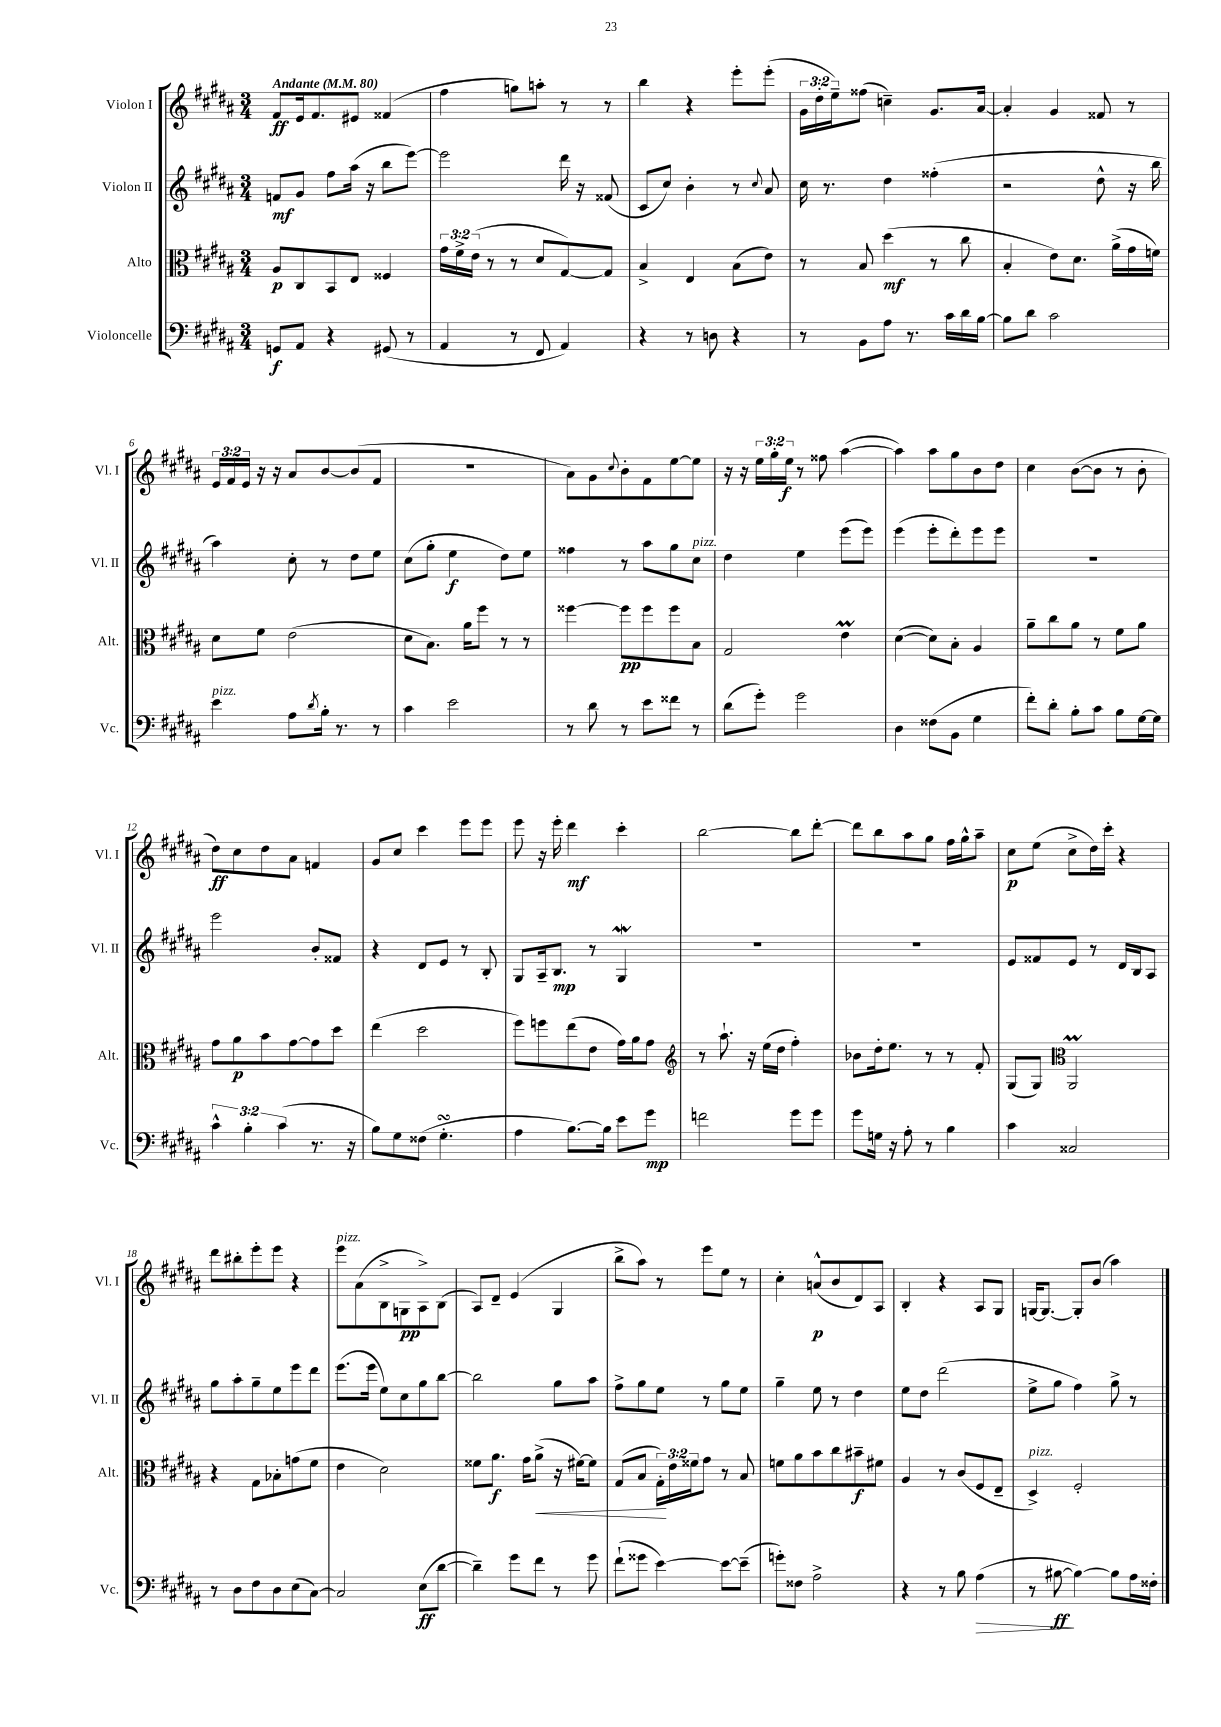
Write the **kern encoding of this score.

**kern	**dynam	**kern	**dynam	**kern	**dynam	**kern	**dynam
*part4	*part4	*part3	*part3	*part2	*part2	*part1	*part1
*staff4	*staff4	*staff3	*staff3	*staff2	*staff2	*staff1	*staff1
*I"Violoncelle	*	*I"Alto	*	*I"Violon II	*	*I"Violon I	*
*I'Vc.	*	*I'Alt.	*	*I'Vl. II	*	*I'Vl. I	*
*clefF4	*	*clefC3	*	*clefG2	*	*clefG2	*
*k[f#c#g#d#a#]	*	*k[f#c#g#d#a#]	*	*k[f#c#g#d#a#]	*	*k[f#c#g#d#a#]	*
*M3/4	*	*M3/4	*	*M3/4	*	*M3/4	*
*MM80	*	*MM80	*	*MM80	*	*MM80	*
=1	=1	=1	=1	=1	=1	=1	=1
!	!	!	!	!	!	!LO:TX:a:B:t=Andante	!
8GGn/L	f	8A#/L	p	8fn/L	mf	8f#/L	ff
8AA#/J	.	8C#/	.	8g#/J	.	16e/k	.
.	.	.	.	.	.	8.f#/	.
4r	.	8BB/	.	8ff#\L	.	.	.
.	.	8E/J	.	(16aa#\Jk	.	8e#X/J	.
.	.	.	.	16r	.	.	.
(8GG#X/	.	4F##X/	.	8bb\L	.	(4f##X/	.
8r	.	.	.	[8eee\J)	.	.	.
=2	=2	=2	=2	=2	=2	=2	=2
4AA#/	.	24g#\LL	.	2eee\]	.	4ff#\	.
.	.	24f#^\	.	.	.	.	.
.	.	(24e\JJ	.	.	.	.	.
.	.	8r	.	.	.	.	.
8r	.	8r	.	.	.	8ggn\L)	.
8FF#/	.	8d#/L	.	.	.	8aan'\J	.
4AA#/)	.	[8G#/)	.	16ddd#\	.	8r	.
.	.	.	.	16r	.	.	.
.	.	8G#/J]	.	(8f##X/	.	8r	.
=3	=3	=3	=3	=3	=3	=3	=3
4r	.	4B^/	.	8c#/L	.	4bb\	.
.	.	.	.	8cc#/J)	.	.	.
8r	.	4E/	.	4b'\	.	4r	.
8Dn\	.	.	.	.	.	.	.
4r	.	(8B\L	.	8r	.	8eee'\L	.
.	.	.	.	8qqcc#/	.	.	.
.	.	8e\J)	.	8a#/	.	(8eee'\J	.
=4	=4	=4	=4	=4	=4	=4	=4
8r	.	8r	.	16cc#\	.	24g#\LL	.
.	.	.	.	.	.	24dd#'\	.
.	.	.	.	8.r	.	.	.
.	.	.	.	.	.	24ee~\J)	.
8BB\L	.	8B/	.	.	.	(8ff##X\J	.
8A#\J	.	(4dd#\	mf	4dd#\	.	4ccn~\)	.
8.r	.	.	.	.	.	.	.
.	.	8r	.	(4ff##X'\	.	8.g#/L	.
16c#\LL	.	.	.	.	.	.	.
16d#\	.	8cc#\	.	.	.	.	.
[16B\JJ	.	.	.	.	.	[16a#/Jk	.
=5	=5	=5	=5	=5	=5	=5	=5
8B\L]	.	4B'/	.	2r	.	4a#'/]	.
8d#\J	.	.	.	.	.	.	.
2c#\	.	8e\L)	.	.	.	4g#/	.
.	.	8.d#\J	.	.	.	.	.
.	.	.	.	8dd#^^\	.	8f##X/	.
.	.	(16a#^\LL	.	.	.	.	.
.	.	16g#\	.	16r	.	8r	.
.	.	16fn\JJ)	.	16bb\	.	.	.
!!LO:LB:g=z
=6	=6	=6	=6	=6	=6	=6	=6
!LO:TX:a:i:t=pizz.	!	!	!	!	!	!	!
4e\	.	8d#\L	.	4aa#\)	.	24e/LL	.
.	.	.	.	.	.	24f#/	.
.	.	.	.	.	.	24e/JJ	.
.	.	8f#\J	.	.	.	16r	.
.	.	.	.	.	.	16r	.
8A#\L	.	(2e\	.	8cc#'\	.	8a#/L	.
8qd#/	.	.	.	.	.	.	.
16B'\Jk	.	.	.	8r	.	[8b/	.
8.r	.	.	.	.	.	.	.
.	.	.	.	8dd#\L	.	(8b/]	.
8r	.	.	.	8ee\J	.	8f#/J	.
=7	=7	=7	=7	=7	=7	=7	=7
4c#\	.	8d#\L	.	(8cc#\L	.	2.r	.
.	.	8.B\J)	.	8gg#'\J	.	.	.
2e\	.	.	.	4ee\	f	.	.
.	.	16a#\KL	.	.	.	.	.
.	.	8ff#\J	.	.	.	.	.
.	.	8r	.	8dd#\L)	.	.	.
.	.	8r	.	8ee\J	.	.	.
=8	=8	=8	=8	=8	=8	=8	=8
8r	.	[4ff##X\	.	4ff##X\	.	8a#\L)	.
8d#\	.	.	.	.	.	8g#\	.
.	.	.	.	.	.	8qqcc#/	.
8r	.	8ff##\L]	pp	8r	.	8b'\	.
8e\L	.	8ff##\	.	8aa#\L	.	8f#\	.
8f##X\J	.	8ff##\	.	8gg#\	.	[8ee\	.
!	!	!	!	!LO:TX:a:i:t=pizz.	!	!	!
8r	.	8B\J	.	8cc#\J	.	8ee\J]	.
=9	=9	=9	=9	=9	=9	=9	=9
(8d#\L	.	2G#/	.	4dd#\	.	16r	.
.	.	.	.	.	.	16r	.
8g#'\J)	.	.	.	.	.	24ee\LL	.
.	.	.	.	.	.	24gg#'\	.
.	.	.	.	.	.	24ee\JJ	f
2g#\	.	.	.	4ee\	.	8r	.
.	.	.	.	.	.	8ff##X\	.
.	.	4eM\	.	(8eee\L	.	([4aa#\	.
.	.	.	.	8eee\J)	.	.	.
=10	=10	=10	=10	=10	=10	=10	=10
4D#\	.	([4d#\	.	(4eee\	.	4aa#\])	.
(8F##X\L	.	8d#\L])	.	8eee'\L	.	8aa#\L	.
8BB\J	.	8B'\J	.	8ddd#'\)	.	8gg#\	.
4G#\	.	4A#/	.	8eee\	.	8b\	.
.	.	.	.	8eee\J	.	8dd#\J	.
=11	=11	=11	=11	=11	=11	=11	=11
8f#'\L)	.	8a#~\L	.	2.r	.	4cc#\	.
8d#'\J	.	8cc#\	.	.	.	.	.
8B'\L	.	8a#\J	.	.	.	([8b\L	.
8c#\J	.	8r	.	.	.	8b\J]	.
8B\L	.	8f#\L	.	.	.	8r	.
[16G#\L	.	8a#\J	.	.	.	8b'\	.
16G#\JJ]	.	.	.	.	.	.	.
!!LO:LB:g=z
=12	=12	=12	=12	=12	=12	=12	=12
6c#^^\	.	8g#\L	.	2eee\	.	8dd#\L)	ff
.	.	8a#\	p	.	.	8cc#\	.
6B'\	.	.	.	.	.	.	.
.	.	8b\	.	.	.	8dd#\	.
(6c#\	.	.	.	.	.	.	.
.	.	[8g#\	.	.	.	8a#\J	.
8.r	.	8g#\]	.	8b'/L	.	4fn/	.
.	.	8dd#\J	.	8f##X/J	.	.	.
16r	.	.	.	.	.	.	.
=13	=13	=13	=13	=13	=13	=13	=13
8B\L)	.	(4ee\	.	4r	.	8g#/L	.
8G#\	.	.	.	.	.	8cc#/J	.
(8F##X\J	.	2dd#\	.	8d#/L	.	4ccc#\	.
4.G#sSSS'\	.	.	.	8e/J	.	.	.
.	.	.	.	8r	.	8eee\L	.
.	.	.	.	8B'/	.	8eee\J	.
=14	=14	=14	=14	=14	=14	=14	=14
4A#\	.	8ff#\L)	.	8G#/L	.	8eee\	.
.	.	8ffn\	.	16A#~/k	.	16r	.
.	.	.	.	8.B/J	mp	16eee'\	.
[8.B\L)	.	(8ee\	.	.	.	4ddd#\	mf
.	.	8e\J	.	8r	.	.	.
16B\Jk]	.	.	.	.	.	.	.
8e\L	.	16g#\LL)	.	4G#W/	.	4ccc#'\	.
.	.	16a#\J	.	.	.	.	.
8g#\J	mp	8g#\J	.	.	.	.	.
=15	=15	=15	=15	=15	=15	=15	=15
*	*	*clefG2	*	*	*	*	*
2fn\	.	8r	.	2.r	.	[2bb\	.
.	.	8.aa#`\	.	.	.	.	.
.	.	16r	.	.	.	.	.
.	.	(16ee\LL	.	.	.	.	.
.	.	16dd#\JJ	.	.	.	.	.
8g#\L	.	4ff#'\)	.	.	.	8bb\L]	.
8g#\J	.	.	.	.	.	[8ddd#'\J	.
=16	=16	=16	=16	=16	=16	=16	=16
8g#\L	.	8b-X\L	.	2.r	.	8ddd#\L]	.
16Gn\Jk	.	16dd#'\k	.	.	.	8bb\	.
16r	.	8.ee\J	.	.	.	.	.
8A#'\	.	.	.	.	.	8aa#\	.
8r	.	8r	.	.	.	8gg#\J	.
4B\	.	8r	.	.	.	16ff#\LL	.
.	.	.	.	.	.	16gg#^^\J	.
.	.	8f#'/	.	.	.	8aa#~\J	.
=17	=17	=17	=17	=17	=17	=17	=17
4c#\	.	(8G#/L	.	8e/L	.	8cc#\L	p
.	.	8G#/J)	.	8f##X/	.	(8ee\J	.
*	*	*clefC3	*	*	*	*	*
2C##X/	.	2AA#m/	.	8e/J	.	8cc#^\L	.
.	.	.	.	8r	.	16dd#\L)	.
.	.	.	.	.	.	16ccc#'\JJ	.
.	.	.	.	16d#/LL	.	4r	.
.	.	.	.	16B/J	.	.	.
.	.	.	.	8A#/J	.	.	.
!!LO:LB:g=z
=18	=18	=18	=18	=18	=18	=18	=18
8r	.	4r	.	8gg#\L	.	8ddd#\L	.
8D#\L	.	.	.	8aa#'\	.	8bb#X'\	.
8F#\	.	8G#\L	.	8gg#~\	.	8eee'\	.
8D#\	.	8B-X'\	.	8ee\	.	8eee\J	.
(8E\	.	(8gn\	.	8eee\	.	4r	.
[8C#\J)	.	8f#\J	.	8ddd#\J	.	.	.
=19	=19	=19	=19	=19	=19	=19	=19
!	!	!	!	!	!	!LO:TX:a:i:t=pizz.	!
2C#/]	.	4e\	.	(8.eee\L	.	8eee\L	.
.	.	.	.	.	.	(8a#\	.
.	.	.	.	16eee\Jk	.	.	.
.	.	2d#\)	.	8ee\L)	.	8B^\	.
.	.	.	.	8cc#\	.	8Gn\	pp
(8E\L	ff	.	.	8gg#\	.	8A#^\)	.
[8d#\J	.	.	.	[8bb\J	.	(8B\J	.
=20	=20	=20	=20	=20	=20	=20	=20
4d#~\])	.	8f##X\L	.	2bb\]	.	8A#/L)	.
.	.	8.a#\J	f	.	.	8d#~/J	.
8g#\L	.	.	.	.	.	(4e/	.
.	.	16g#\KL	.	.	.	.	.
!	!	!	!LO:HP:b	!	!	!	!
8f#\J	.	(8a#^\J	<	.	.	.	.
8r	.	16r	.	8gg#\L	.	4G#/	.
.	.	[16f#X\KL)	.	.	.	.	.
8g#\	.	8f#\J]	.	8aa#\J	.	.	.
=21	=21	=21	=21	=21	=21	=21	=21
(8f#`\L	.	(8G#/L	.	8ff#^\L	.	8bb^\L	.
8g##X\J	.	8B/J	.	8gg#\	.	8aa#\J)	.
[4e\)	.	24G#'\LL)	.	8ee\J	.	8r	.
.	.	24e\	[	.	.	.	.
.	.	24f##X\J	.	.	.	.	.
.	.	8g#\J	.	8r	.	8eee\L	.
8e\L_	.	8r	.	8gg#\L	.	8ee\J	.
(8e~\J]	.	8B/	.	8ee\J	.	8r	.
=22	=22	=22	=22	=22	=22	=22	=22
8gn'\L)	.	8fn\L	.	4gg#~\	.	4cc#'\	.
8F##X\J	.	8a#\	.	.	.	.	.
2A#^\	.	8b\	.	8ee\	.	(8an^^/L	p
.	.	8cc#\	.	8r	.	8b/	.
.	.	8b#X~\	f	4dd#\	.	8d#/)	.
.	.	8f#X\J	.	.	.	8A#/J	.
=23	=23	=23	=23	=23	=23	=23	=23
4r	.	4A#/	.	8ee\L	.	4B'/	.
.	.	.	.	8dd#\J	.	.	.
8r	.	8r	.	(2ddd#\	.	4r	.
8B\	.	(8c#/L	.	.	.	.	.
!	!LO:HP:b	!	!	!	!	!	!
(4A#\	>	8F#/	.	.	.	8A#/L	.
.	.	8E~/J	.	.	.	8G#/J	.
=24	=24	=24	=24	=24	=24	=24	=24
!	!	!LO:TX:a:i:t=pizz.	!	!	!	!	!
8r	.	4D#^/)	.	8ee^\L	.	[16Gn/KL	.
.	.	.	.	.	.	8.G/J_	.
[8B#X\	ff	.	.	8gg#\J	.	.	.
4B#\_)	]	2F#'/	.	4ff#\)	.	8G'/L]	.
.	.	.	.	.	.	(8b/J	.
8B#\L]	.	.	.	8gg#^\	.	4aa#\)	.
16A#\L	.	.	.	8r	.	.	.
16F##X'\JJ	.	.	.	.	.	.	.
==	==	==	==	==	==	==	==
*-	*-	*-	*-	*-	*-	*-	*-
